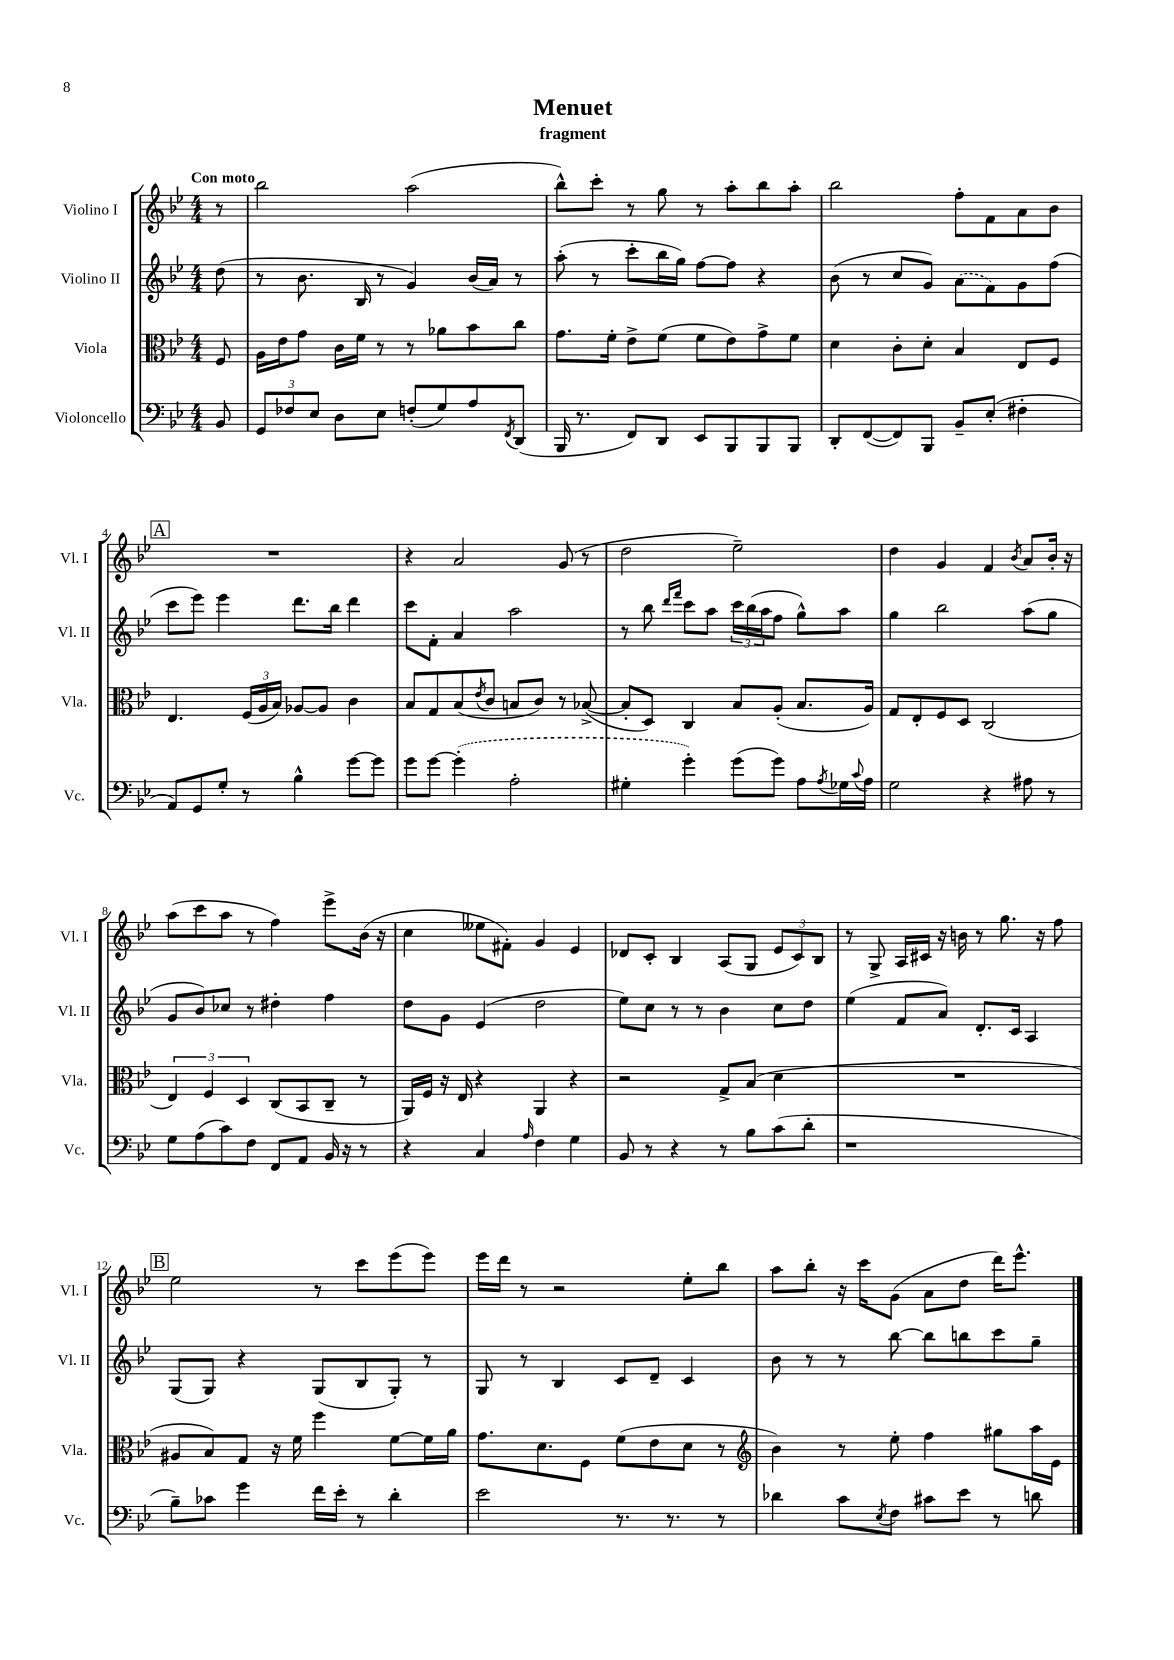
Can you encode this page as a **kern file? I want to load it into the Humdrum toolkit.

**kern	**kern	**kern	**kern
*staff4	*staff3	*staff2	*staff1
*clefF4	*clefC3	*clefG2	*clefG2
*k[b-e-]	*k[b-e-]	*k[b-e-]	*k[b-e-]
*M4/4	*M4/4	*M4/4	*M4/4
8BB-	8F	(8dd	8r
=	=	=	=
12GG	16A	8r	2bb-
.	16e-	.	.
12F-	.	.	.
.	8g	8.b-	.
12E-	.	.	.
8D	16c	.	.
.	16f	16B-	.
8E-	8r	8r	.
(8F'	8r	4g)	(2aa
8G)	8a-	.	.
8A	8b-	(16b-	.
.	.	16a)	.
8qFF	.	.	.
(8DD	8cc	8r	.
=	=	=	=
16BBB-	8.g	(8aa'	8bb-^^)
8.r	.	.	.
.	.	8r	8ccc'
.	16f'	.	.
8FF)	8e-^	8ccc'	8r
8DD	(8f	16bb-	8gg
.	.	16gg)	.
8EE-	8f	[8ff	8r
8BBB-	8e-)	8ff]	8aa'
8BBB-	8g^	4r	8bb-
8BBB-	8f	.	8aa'
=	=	=	=
8DD'	4d	(8b-	2bb-
([8FF	.	8r	.
8FF])	8c'	8cc	.
8BBB-	8d'	8g)	.
8BB-~	4B-	(8a	8ff'
(8E-'	.	8f)	8f
4F#'	8E-	8g	8a
.	8F	(8ff	8b-
=	=	=	=
8AA)	4.E-	8ccc	1r
8GG	.	8eee-)	.
8G'	.	4eee-	.
8r	(24F	.	.
.	24A	.	.
.	24B-)	.	.
4B-^^	[8A-	8.ddd	.
.	8A-]	.	.
.	.	16bb-	.
[8g	4c	4ddd	.
8g]	.	.	.
=	=	=	=
8g	8B-	8ccc	4r
[8g	8G	8f'	.
(4g']	(8B-	4a	2a
.	8qe-	.	.
.	8c	.	.
2A'	8B	2aa	.
.	8c)	.	.
.	8r	.	(8g
.	([8B-^	.	8r
=	=	=	=
4G#'	8B-']	8r	2dd
.	8D)	8bb-	.
.	.	16qqddd	.
.	.	16qqfff	.
4g')	4C	8ccc	.
.	.	8aa	.
(8g	8B-	24ccc	2ee-~)
.	.	(24bb-	.
.	.	24aa	.
8g)	(8A'	8ff	.
8A	8.B-	8gg^^)	.
8qA	.	.	.
16G-	.	8aa	.
8qqc	.	.	.
16A	16A)	.	.
=	=	=	=
2G	8G	4gg	4dd
.	8E-'	.	.
.	8F	2bb-	4g
.	8D	.	.
4r	(2C	.	4f
.	.	.	8qb-
8A#	.	(8aa	8a
8r	.	8gg	16b-'
.	.	.	16r
=	=	=	=
8G	6E-)	8g	(8aa
(8A	.	8b-)	8ccc
.	6F	.	.
8c)	.	8cc-	8aa
.	6D	.	.
8F	.	8r	8r
8FF	(8C	4dd#'	4ff)
8AA	8BB-	.	.
16BB-	8C~	4ff	8eee-^
16r	.	.	.
8r	8r	.	(16b-
.	.	.	16r
=	=	=	=
4r	16AA)	8dd	4cc
.	16F	.	.
.	16r	8g	.
.	16E-	.	.
4C	4r	(4e-	8ee--
.	.	.	8f#')
16qqA	.	.	.
4F	4AA	2dd	4g
4G	4r	.	4e-
=	=	=	=
8BB-	2r	8ee-)	8d-
8r	.	8cc	8c'
4r	.	8r	4B-
.	.	8r	.
8r	8G^	4b-	(8A
8B-	(8B-	.	8G
(8c	4d	8cc	12e-
.	.	.	12c)
8d'	.	8dd	.
.	.	.	12B-
=	=	=	=
1r	1r	(4ee-	8r
.	.	.	8G^
.	.	8f	16A
.	.	.	16c#
.	.	8a)	16r
.	.	.	16b
.	.	8.d'	8r
.	.	.	8.gg
.	.	16c	.
.	.	4A	.
.	.	.	16r
.	.	.	8ff
=	=	=	=
8B-~)	8A#	(8G	2ee-
8c-	8B-)	8G)	.
4g	8G	4r	.
.	16r	.	.
.	16f	.	.
16f	4ff	(8G	8r
16e-'	.	.	.
8r	.	8B-	8ccc
4d'	[8f	8G')	(8eee-
.	16f]	8r	8eee-)
.	16a	.	.
=	=	=	=
2e-	8.g	8G	16eee-
.	.	.	16ddd
.	.	8r	8r
.	8.d	.	.
.	.	4B-	2r
.	8F	.	.
8.r	(8f	8c	.
.	8e-	8d~	.
8.r	.	.	.
.	8d	4c	8ee-'
8r	8r	.	8bb-
=	=	=	=
*	*clefG2	*	*
4d-	4b-)	8b-	8aa
.	.	8r	8bb-'
8c	8r	8r	16r
.	.	.	16ccc
8qE-	.	.	.
8F	8ee-'	[8bb-	(8g
8c#	4ff	8bb-]	8a
8e-	.	8bb	8dd
8r	8gg#	8ccc	16ddd)
.	.	.	8.eee-^^
8d	16aa	8gg~	.
.	16e-	.	.
==	==	==	==
*-	*-	*-	*-
